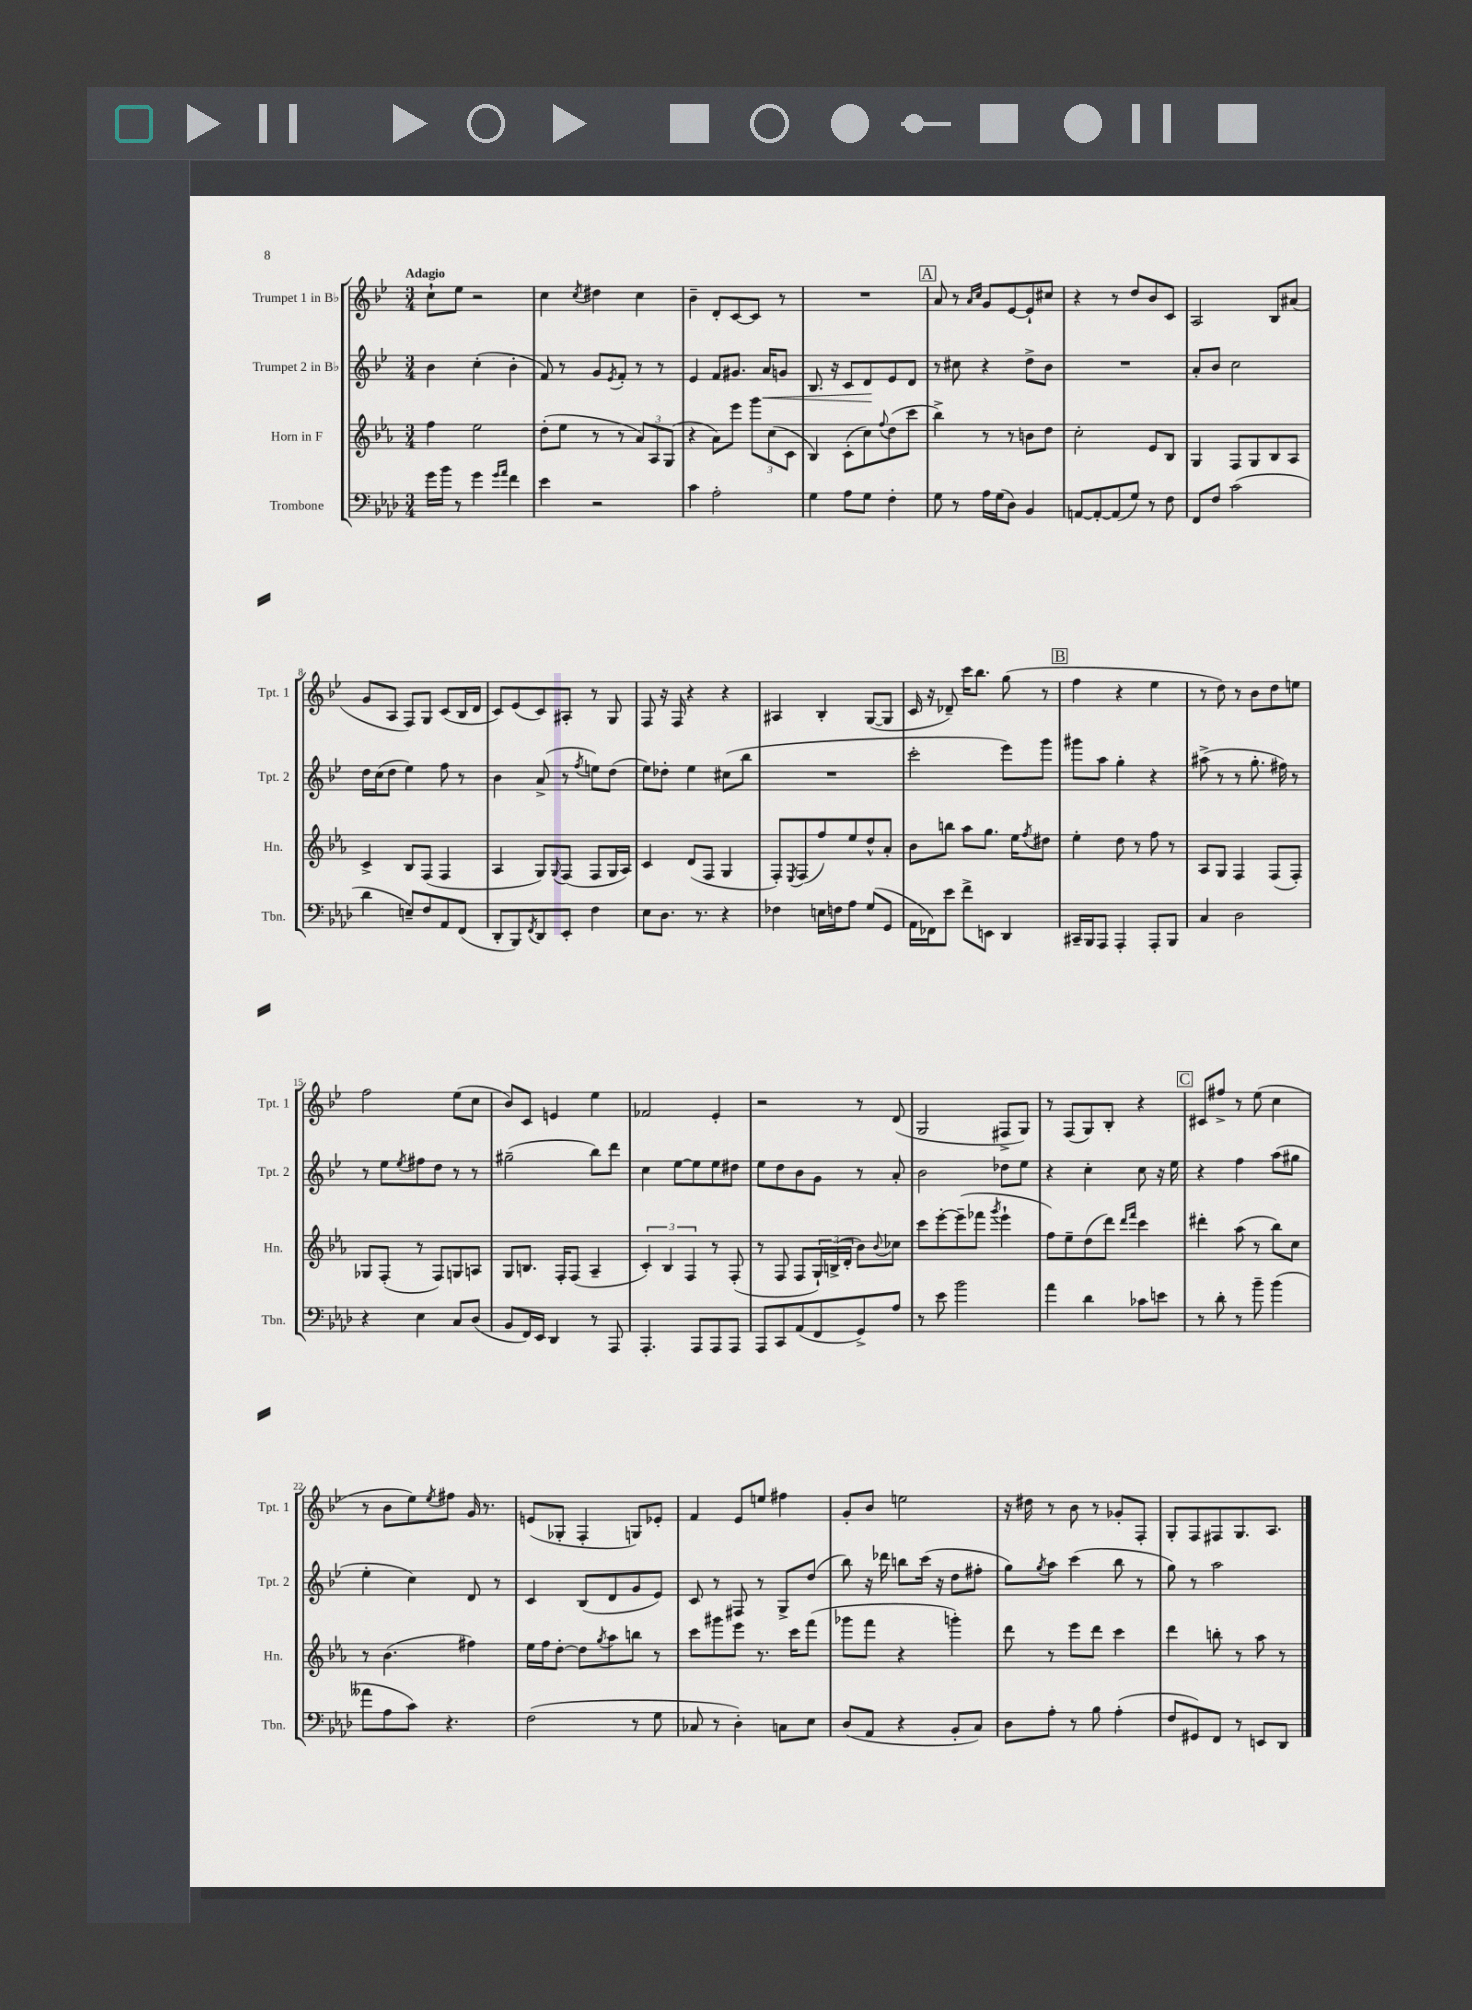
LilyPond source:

<<
\new StaffGroup <<
\new Staff = "s0" \with { instrumentName = "Trumpet 1 in Bb" shortInstrumentName = "Tpt. 1" } {
    \clef treble \key bes \major \numericTimeSignature \time 3/4 \tempo "Adagio"
    c''8-! ees''8 r2 |
    c''4 \acciaccatura { c''8 } dis''4 c''4 |
    bes'4-- d'8-. c'8~ c'8 r8 |
    R2. |
    \mark \markup { \box "A" } a'8 r8 \grace { a'16 c''16 } g'8 ees'8~ ees'8-! cis''8 |
    r4 r8 d''8 bes'8 c'8 |
    a2 bes8 ais'8( |
    g'8 a8 f8) g8 c'8( bes16 d'16 |
    c'8) ees'8( c'8) ais8-. r8 g8 |
    f8 r16 f16 r4 r4 |
    ais4 bes4-. g8~( g8 |
    c'16 r16 des'8--) c'''16 bes''8. g''8( r8 |
    \mark \markup { \box "B" } f''4 r4 ees''4 |
    r8 d''8) r8 bes'8 d''8 e''8 |
    f''2 ees''8( c''8 |
    bes'8) c'8 e'4 ees''4 |
    fes'2 ees'4-. |
    r2 r8 d'8( |
    g2 fis8-> g8) |
    r8 f8( g8) bes8-. r4 |
    \mark \markup { \box "C" } cis'8 fis''8-> r8 ees''8( c''4 |
    r8 bes'8 ees''8) \acciaccatura { ees''8 } fis''8 g'16 r8. |
    e'8( ges8-. f4-. g8) ees'8-. |
    f'4 ees'8 e''8 fis''4 |
    g'8-. bes'8 e''2 |
    r16 dis''16 r8 bes'8 r8 ges'8-. f8-. |
    g8-. f8 fis8 g8. a8. \bar "|." |
}
\new Staff = "s1" \with { instrumentName = "Trumpet 2 in Bb" shortInstrumentName = "Tpt. 2" } {
    \clef treble \key bes \major \numericTimeSignature \time 3/4
    bes'4 c''4-.( bes'4-. |
    f'8) r8 g'8 \acciaccatura { ees'8 } f'8-. r8 r8 |
    ees'4 f'8 gis'8. a'16\< g'8 |
    bes8. r16 c'8 d'8\! ees'8 d'8 |
    \mark \markup { \box "A" } r8 cis''8 r4 d''8-> bes'8 |
    R2. |
    a'8-. bes'8 c''2 |
    d''16 c''16( d''8 ees''4) f''8 r8 |
    bes'4 a'8->( r8 \acciaccatura { f''8 } e''8) d''8( |
    ees''8) des''8-. ees''4 cis''8( bes''8 |
    R2. |
    c'''2-. ees'''8) g'''8 |
    \mark \markup { \box "B" } gis'''8 a''8 g''4-. r4 |
    ais''8->( r8 r8 g''8.-. fis''16) r8 |
    r8 ees''8 \acciaccatura { ees''8 } fis''8 d''8 r8 r8 |
    gis''2--( bes''8) d'''8 |
    c''4 ees''8~ ees''8 ees''8 dis''8 |
    ees''8 d''8 bes'8 g'8 r8 a'8-. |
    bes'2 des''8 ees''8 |
    r4 c''4-. c''8 r16 ees''16 |
    \mark \markup { \box "C" } r4 f''4 a''8( gis''8 |
    ees''4-. c''4) d'8 r8 |
    c'4 bes8( d'8 g'8 ees'8) |
    c'8 r8 fis8 r8 g8-> d''8( |
    bes''8) r16 des'''16 b''8 c'''16( r16 d''8 fis''8-. |
    g''8) \acciaccatura { g''8 } a''8 c'''4( bes''8 r8 |
    g''8) r8 a''2 \bar "|." |
}
\new Staff = "s2" \with { instrumentName = "Horn in F" shortInstrumentName = "Hn." } {
    \clef treble \key ees \major \numericTimeSignature \time 3/4
    f''4 ees''2 |
    d''8-.( ees''8 r8 r8 \tuplet 3/2 { aes'8) aes8 g8( } |
    r4 aes'8) ees'''8 \tuplet 3/2 { g'''8 c''8( c'8 } |
    bes4) c'8-.( c''8) \appoggiatura { f''8 } d''8( c'''8 |
    \mark \markup { \box "A" } bes''4->) r8 r8 b'8 d''8 |
    c''2-. ees'8 bes8 |
    g4 f8 g8 bes8 aes8 |
    c'4-> bes8 f8( f4 |
    aes4 g8) \appoggiatura { g8 } f8( f8 g16 aes16) |
    c'4 d'8( f8 g4 |
    f8-.) \acciaccatura { ees8 } f8( f''8) ees''8 d''8-^ aes'8-. |
    bes'8 b''8 aes''8 g''8. ees''16 \acciaccatura { f''8 } dis''8 |
    \mark \markup { \box "B" } ees''4-. d''8 r8 f''8 r8 |
    aes8 g8 f4 f8( f8-.) |
    ges8 f8-.( r8 f8) g8 a8 |
    g8 b8. f16-. f8( aes4-- |
    \tuplet 3/2 { c'4-.) bes4 f4 } r8 f8-.( |
    r8 f8 f8 \tuplet 3/2 { g16-!) b16->( d'16-. } bes'8) \appoggiatura { bes'8 } ces''8 |
    c'''8 ees'''8~-. ees'''8--( fes'''8 \acciaccatura { g'''8 } ees'''4-! |
    f''8) ees''8-- d''8( d'''8) \grace { d'''16 f'''16 } c'''4 |
    \mark \markup { \box "C" } dis'''4-. aes''8( r8 bes''8) c''8 |
    r8 bes'4.( fis''4) |
    ees''16 f''16 d''8~-. d''8 \acciaccatura { g''8 } aes''8 b''8 r8 |
    c'''8 gis'''8 ees'''8 r8. c'''16 f'''8( |
    ges'''8 f'''8 r4 g'''4-.) |
    d'''8 r8 ees'''8 d'''8 c'''4 |
    d'''4 b''8-. r8 aes''8 r8 \bar "|." |
}
\new Staff = "s3" \with { instrumentName = "Trombone" shortInstrumentName = "Tbn." } {
    \clef bass \key aes \major \numericTimeSignature \time 3/4
    g'16 bes'16 r8 g'4 \grace { g'16 aes'16 } f'4 |
    ees'4 r2 |
    c'4 aes2-. |
    g4 aes8 g8 f4-. |
    \mark \markup { \box "A" } g8 r8 aes16 g16( des8) bes,4 |
    a,8~ a,8~-. a,8( g8) r8 f8 |
    f,8 f8 c'2( |
    des'4 e8--) f8 aes,8 f,8( |
    des,8-. bes,,8) \acciaccatura { f,8 } des,8 ees,8-. f4 |
    ees8 des8. r8. r4 |
    fes4 e16 f16 aes8 g8( g,8 |
    aes,16 fes,16) ees'8 f'8-> e,8 des,4 |
    \mark \markup { \box "B" } cis,16-- bes,,16 aes,,8 aes,,4-. aes,,8-. bes,,8 |
    c4 des2 |
    r4 ees4 c8 des8( |
    bes,8 f,16) ees,16 des,4 r8 aes,,8 |
    aes,,4.-. aes,,8 aes,,8 aes,,8 |
    aes,,8 c,8 aes,8( f,8 g,8->) aes8 |
    r8 ees'8 bes'2 |
    aes'4 des'4 ces'8 e'8 |
    \mark \markup { \box "C" } r8 des'8-. r8 bes'8-- bes'4( |
    aeses'8 aes8 c'8) r4. |
    f2( r8 g8 |
    ces8 r8 des4-.) c8 ees8 |
    des8( aes,8 r4 bes,8-. c8) |
    des8 aes8-. r8 bes8 aes4-.( |
    f8 gis,8) f,8 r8 e,8 des,8 \bar "|." |
}
>>
>>
